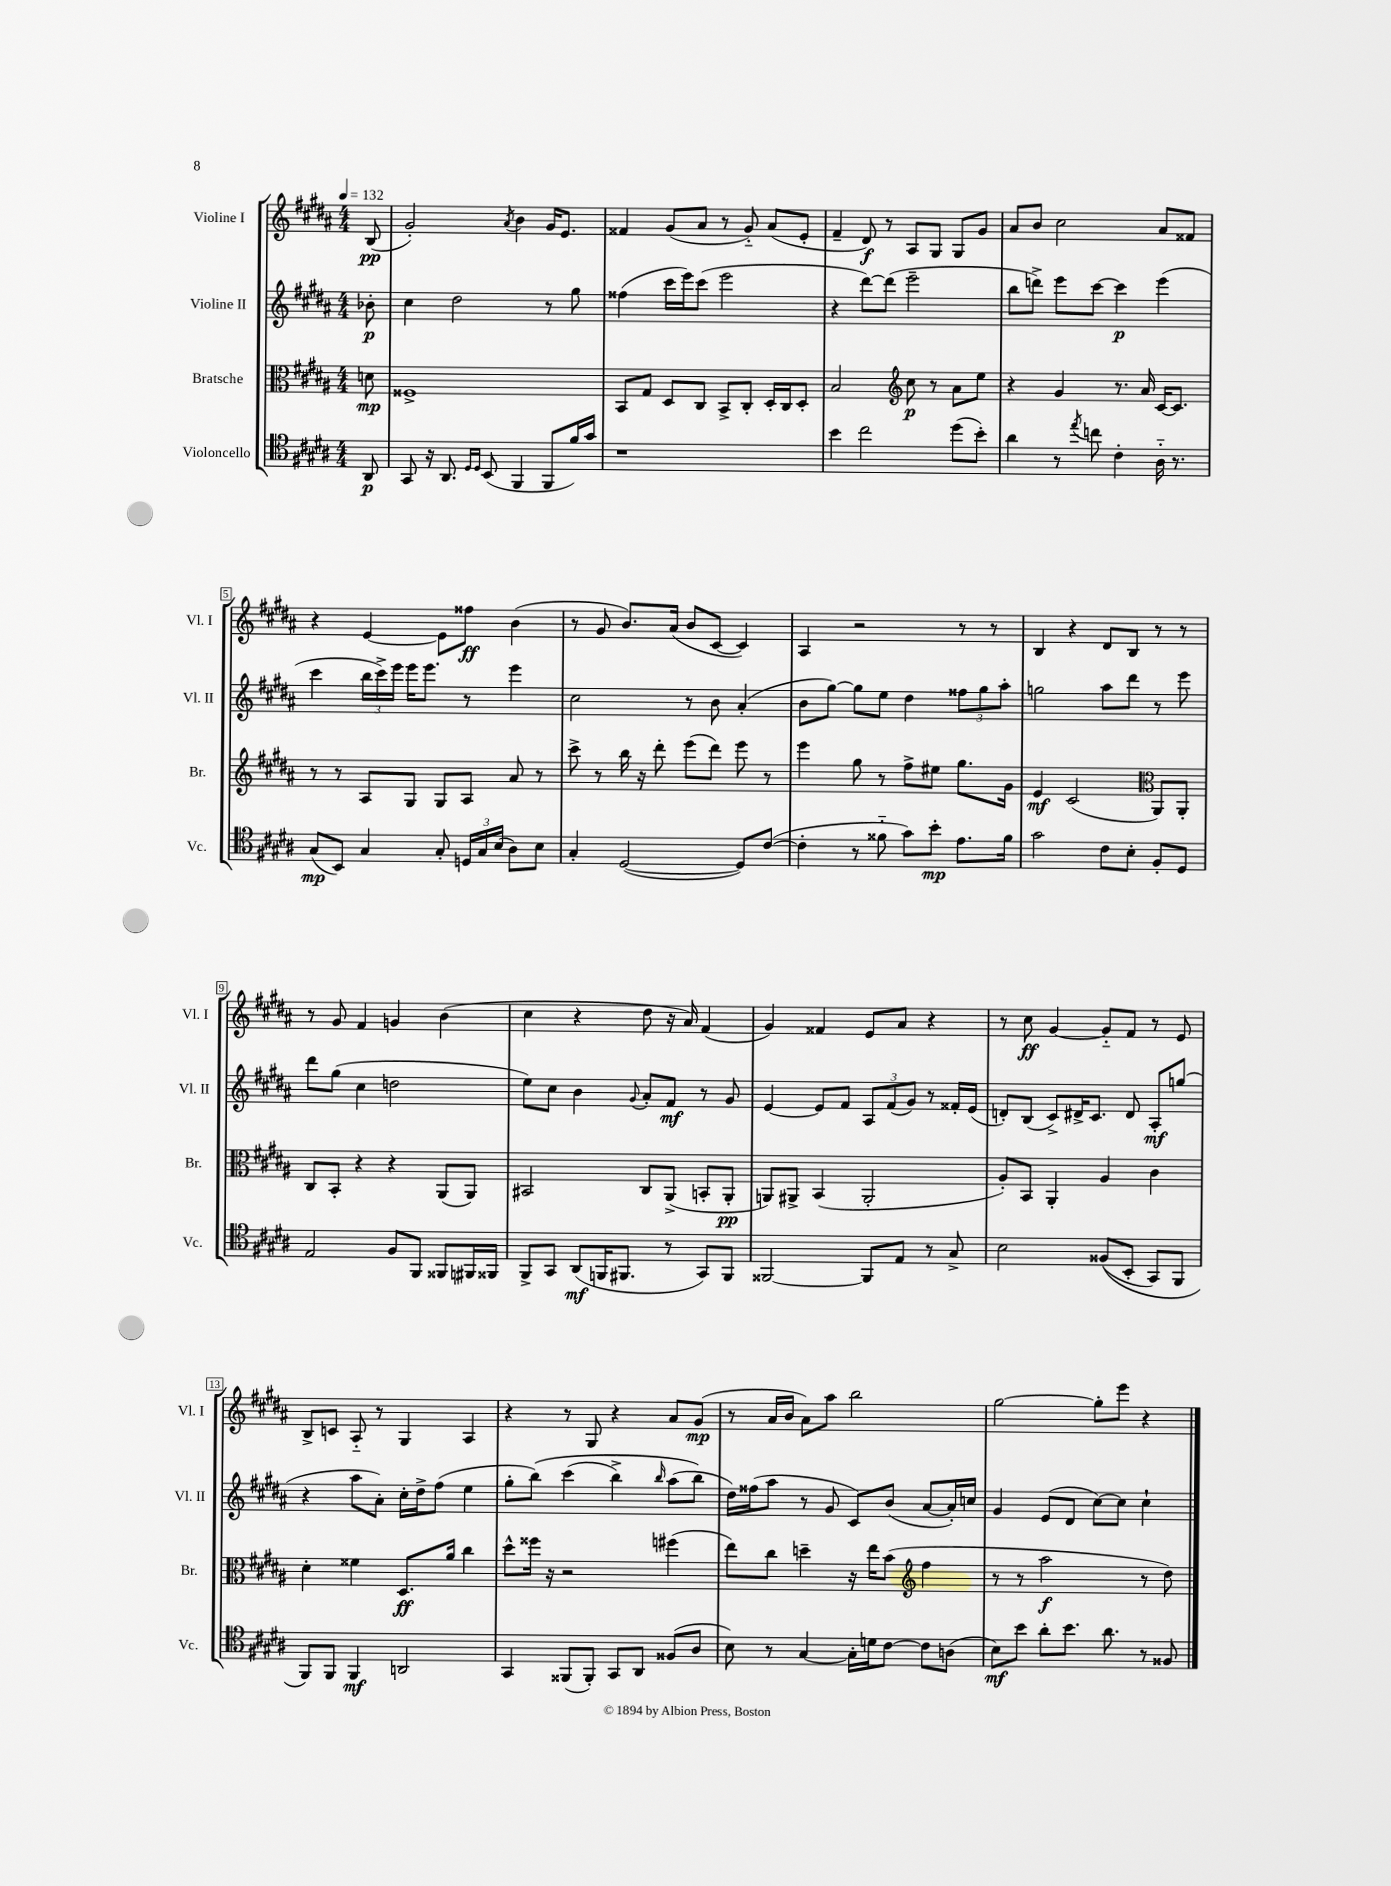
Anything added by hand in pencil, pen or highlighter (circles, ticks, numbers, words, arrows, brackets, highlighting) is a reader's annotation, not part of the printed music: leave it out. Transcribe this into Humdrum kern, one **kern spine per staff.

**kern	**kern	**kern	**kern
*staff4	*staff3	*staff2	*staff1
*clefC4	*clefC3	*clefG2	*clefG2
*k[f#c#g#d#a#]	*k[f#c#g#d#a#]	*k[f#c#g#d#a#]	*k[f#c#g#d#a#]
*M4/4	*M4/4	*M4/4	*M4/4
*MM132	*MM132	*MM132	*MM132
8AA#	8d	8b-'	(8B
=	=	=	=
8GG#	1F##^	4cc#	2g#')
16r	.	.	.
8.AA#	.	.	.
.	.	2dd#	.
16qqD#	.	.	.
16qqD#	.	.	.
(8BB	.	.	.
.	.	.	8qa#
4FF#	.	.	4b
8FF#	.	8r	16g#
.	.	.	8.e
16f#)	.	8gg#	.
16g#	.	.	.
=	=	=	=
1r	8BB	(4ff##	4f##
.	8G#	.	.
.	8D#	16ccc#	(8g#
.	.	16eee)	.
.	8C#	(8ccc#	8a#
.	8BB^	2eee	8r
.	8C#'	.	8g#'~)
.	16D#'	.	(8a#
.	16C#	.	.
.	8D#'	.	8e'
=	=	=	=
4b	2B	4r	4f#~
2cc#	.	[8ddd#)	8d#)
.	.	(8ddd#]	8r
*	*clefG2	*	*
.	8cc#	2eee~	8A#
.	8r	.	8G#
(8dd#	8a#	.	8G#
8b')	8ee	.	8g#
=	=	=	=
4a#	4r	8bb	8a#
.	.	8ddd^)	8b
8r	4g#	8eee	2cc#
8qee	.	.	.
8cc	.	[8ccc#	.
4c#'	8.r	4ccc#]	.
.	16a#	.	.
16A#'~	[16c#	(4eee	8a#
8.r	8.c#]	.	.
.	.	.	8f##
=	=	=	=
(8G#	8r	4ccc#	4r
8BB)	8r	.	.
4G#	8A#	24bb	[4e
.	.	24ccc#^)	.
.	.	24eee	.
.	8G#	16eee	.
.	.	8.eee	.
8G#'	8G#	.	8e]
24D	8A#	8r	8ff##
24G#	.	.	.
(24B	.	.	.
8A#)	8a#	4eee	(4b
8B	8r	.	.
=	=	=	=
4G#'	8ccc#^	2cc#	8r
.	8r	.	8g#
([2D#	16bb	.	8.b)
.	16r	.	.
.	8ddd#'	.	.
.	.	.	(16a#
.	(8eee	8r	8b
.	8ddd#)	8b	[8c#
8D#])	8eee	(4a#'	4c#])
([8c#	8r	.	.
=	=	=	=
4c#']	4eee	8b	4A#
.	.	[8gg#)	.
8r	8gg#	8gg#]	2r
8f##'~	8r	8ee	.
8g#)	8ff#^	4dd#	.
8b'	8ee#	.	.
8.e	8.gg#	12ff##	8r
.	.	12gg#	.
.	.	.	8r
.	.	12aa#'	.
16f##	16g#	.	.
=	=	=	=
2g#	4e	2gg	4B
.	(2c#	.	4r
8c#	.	8aa#	8d#
8B'	.	8ddd#	8B
*	*clefC3	*	*
8F#'	8AA#)	8r	8r
8D#	8AA#'	8eee	8r
=	=	=	=
2E	8C#	8ddd#	8r
.	8BB'	(8gg#	8g#
.	4r	4cc#	4f#
8F#	4r	2dd	4g
8FF#	.	.	.
8FF##	(8AA#	.	(4b
16FF#	8AA#)	.	.
16FF##	.	.	.
=	=	=	=
8FF#^	2BB#	8ee)	4cc#
8GG#	.	8cc#	.
(8AA#	.	4b	4r
16FF	.	.	.
8.FF#	.	.	.
.	.	8qqg#	.
.	8C#	8a#'	8dd#
8r	(8AA#^	8f#	16r
.	.	.	16a#)
8GG#)	8BB'	8r	(4f#
8FF#	8AA#'	8g#	.
=	=	=	=
[2FF##	8AA)	[4e	4g#)
.	8AA#^	.	.
.	(4BB	8e]	4f##
.	.	8f#	.
8FF##]	2AA#'	12A#	8e
.	.	(12f#	.
8E	.	.	8a#
.	.	12g#)	.
8r	.	8r	4r
8G#^	.	16f##'	.
.	.	(16e	.
=	=	=	=
2B	8A#')	8d')	8r
.	8BB	(8B	8cc#
.	4AA#'	8c#^)	[4g#
.	.	16d#^	.
.	.	8.c#	.
&((8F##	4A#	.	8g#'~]
8BB'	.	8d#	8f#
8GG#)	4c#	8A#'	8r
8FF#	.	(8gg	8e
=	=	=	=
8FF#&)	4d#'	4r	8B^
8FF#	.	.	8c
4FF#	4f##	8aa#	8A#'~
.	.	8a#')	8r
2AA	8.D#	16cc#'	4G#
.	.	16dd#^	.
.	.	(8ff#	.
.	16a#	.	.
.	4cc#	4ee	4A#
=	=	=	=
4GG#	8dd#^^	8gg#'	4r
.	16ff##	&(8bb)	.
.	16r	.	.
(8FF##	2r	(4ccc#	8r
8FF##')	.	.	8G#
8GG#	.	4bb^)	4r
8AA#	.	.	.
.	.	16qqbb	.
(8F##	(4ff#	(8aa#	8a#
8A#	.	8bb&)	(8g#
=	=	=	=
8B)	8ee)	16dd#)	8r
.	.	(16ff##	.
8r	8cc#	8aa#	16a#
.	.	.	16b
[4G#	4dd~	8r	8a#)
.	.	8g#	8aa#
16G#']	16r	8c#)	2bb
16d	16ee	.	.
[8c#	(8b	(8b	.
*	*clefG2	*	*
8c#]	4ff#	[8a#	.
(8A	.	16a#'])	.
.	.	16cc	.
=	=	=	=
8B)	8r	4g#	[2gg#
8b	8r	.	.
8a#'	2aa#	(8e	.
8.b	.	8d#	.
.	.	[8cc#)	8gg#']
8.a#	.	.	.
.	.	8cc#]	8eee
8r	8r	4cc#`	4r
8F##	8dd#)	.	.
==	==	==	==
*-	*-	*-	*-
